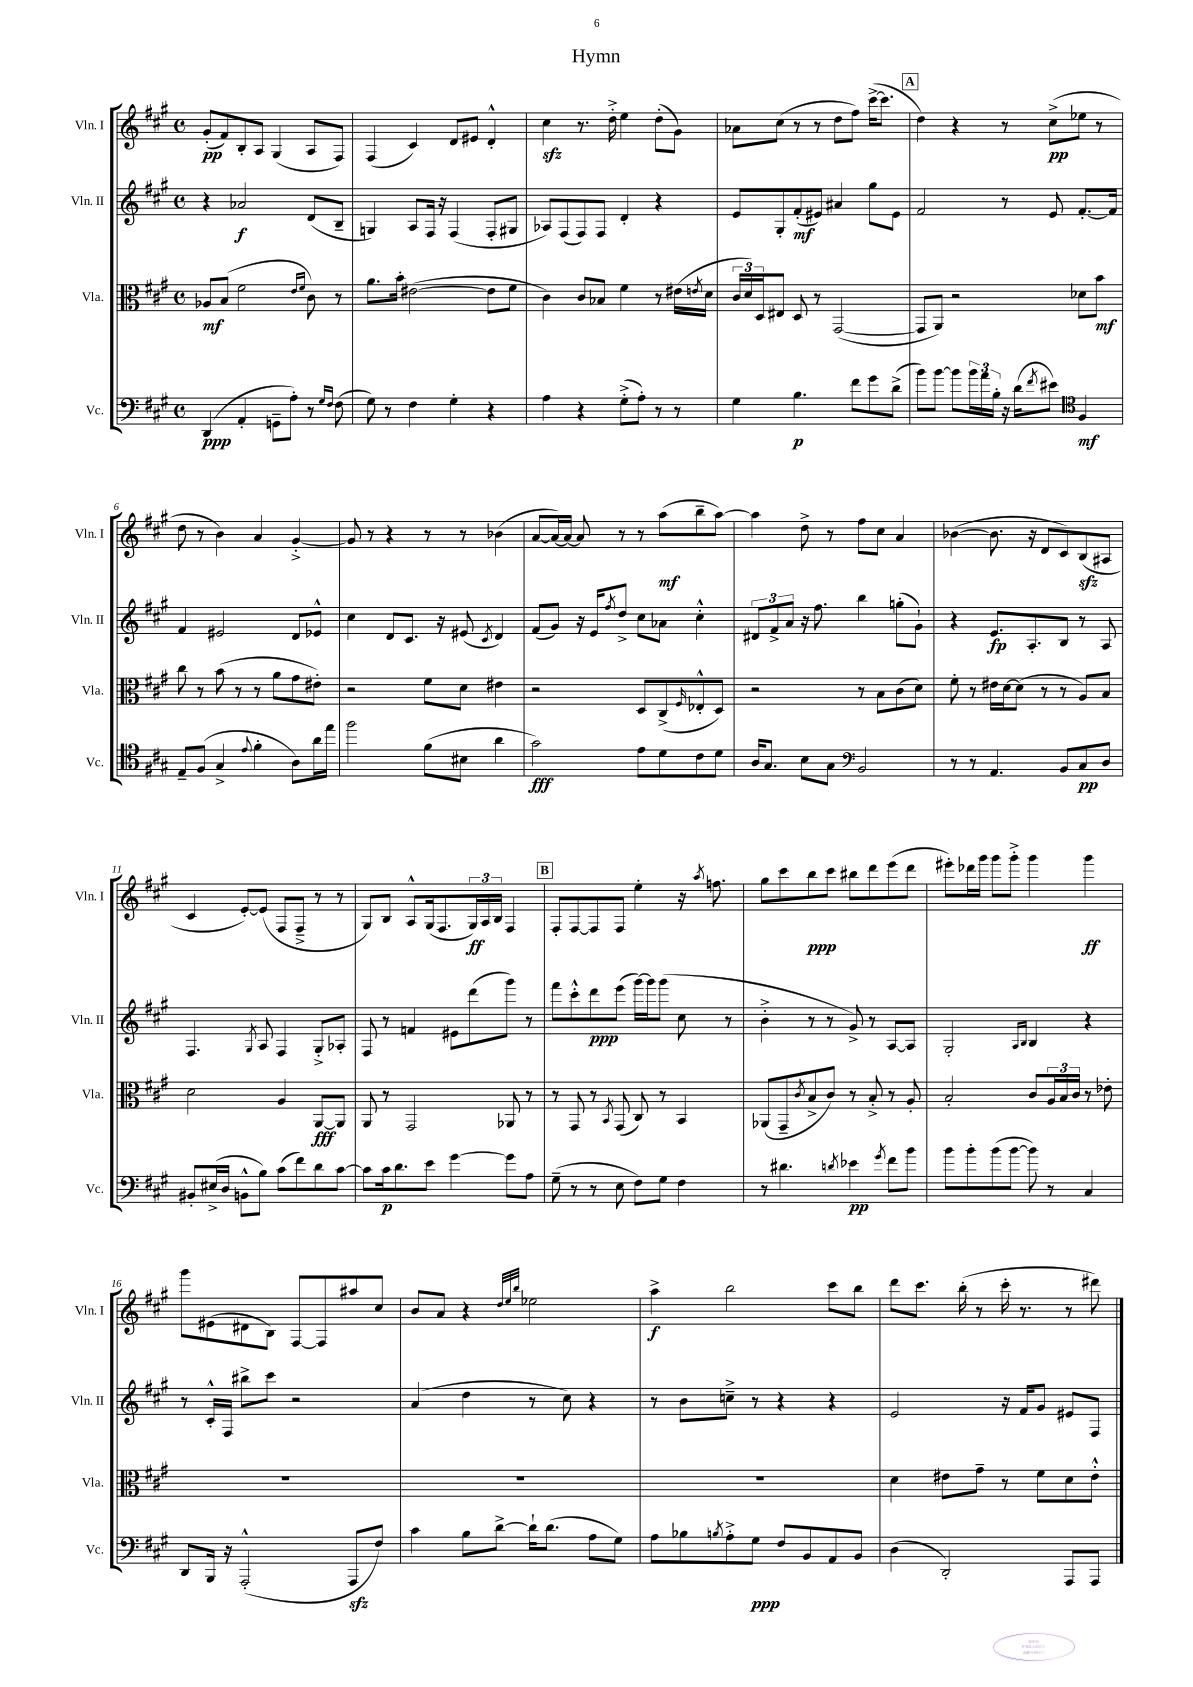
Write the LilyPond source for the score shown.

\header { title = "Hymn" }
<<
\new StaffGroup <<
\new Staff = "s0" \with { instrumentName = "Vln. I" shortInstrumentName = "Vln. I" } {
    \clef treble \key a \major \defaultTimeSignature \time 4/4
    gis'8-.\pp( fis'8) b8-. a8 gis4( a8 fis8) |
    fis4( cis'4) d'8 eis'8 d'4-.-^ |
    cis''4\sfz r8. d''16-.-> e''4 d''8-.( gis'8) |
    aes'8 cis''8( r8 r8 d''8 fis''8) cis'''16~->( cis'''8. |
    \mark \markup { \box "A" } d''4) r4 r8 cis''8->\pp( ees''8 r8 |
    d''8 r8 b'4) a'4 gis'4~-.-> |
    gis'8 r8 r4 r8 r8 bes'4( |
    a'8~ a'16~) a'16~ a'8 r8 r8 a''8\mf( b''8-- a''8~) |
    a''4 d''8-> r8 fis''8 cis''8 a'4 |
    bes'4~( bes'8. r16 d'8 cis'8) b8\sfz( ais8 |
    cis'4 e'8~-.) e'8( fis8 fis8---> r8 r8 |
    gis8) b8 a8-^ gis16( fis8. \tuplet 3/2 { gis16\ff) a16 b16 } fis4 |
    \mark \markup { \box "B" } fis8-. fis8~ fis8 fis8 e''4-. r16 \acciaccatura { a''8 } f''8. |
    gis''8 cis'''8 b''8\ppp cis'''8 bis''8 d'''8 e'''8( d'''8 |
    eis'''8-.) des'''16 gis'''16 gis'''8 gis'''8-.-> gis'''4 gis'''4\ff |
    gis'''8 eis'8( dis'8 b8) fis8~ fis8 ais''8 cis''8 |
    b'8 a'8 r4 \grace { d''32 e''32 b''32 } ees''2 |
    a''4->\f b''2 cis'''8 b''8 |
    d'''8 cis'''8. b''16-.( r8 cis'''16-. r8. r8 dis'''8) \bar "|." |
}
\new Staff = "s1" \with { instrumentName = "Vln. II" shortInstrumentName = "Vln. II" } {
    \clef treble \key a \major \defaultTimeSignature \time 4/4
    r4 aes'2\f d'8( b8-- |
    g4) a8 fis16 r16 fis4( fis8-. gis8 |
    aes8) fis8( fis8) fis8 d'4-. r4 |
    e'8 gis8-. fis'8-.\mf( eis'8) ais'4 gis''8 eis'8 |
    \mark \markup { \box "A" } fis'2 r8 e'8 fis'8.~-. fis'16 |
    fis'4 eis'2 d'8 ees'8-^ |
    cis''4 d'8 cis'8. r16 eis'8( \acciaccatura { cis'8 } d'4) |
    fis'8( gis'8) r16 e'16 \acciaccatura { fis''8 } d''8-> cis''8 aes'8 cis''4-.-^ |
    \tuplet 3/2 { dis'8 fis'8-> a'8 } r16 fis''8. b''4 g''8-.( gis'8-!) |
    r4 e'8.\fp a8.-. b8 r8 a8 |
    fis4. \acciaccatura { gis8 } a8 fis4 gis8-.-> aes8-. |
    fis8 r8 f'4 eis'8 d'''8( gis'''8) r8 |
    \mark \markup { \box "B" } fis'''8 cis'''8-.-^ d'''8\ppp e'''8( gis'''16~) gis'''16 gis'''8( cis''8 r8 |
    b'4-.-> r8 r8 gis'8->) r8 a8~ a8 |
    gis2-. \grace { a16 b16 } b4 r4 |
    r8 cis'16-.-^ fis16 bis''8-> cis'''8 r2 |
    a'4( d''4 r8 cis''8) r4 |
    r8 b'8 c''8---> r8 r4 r4 |
    e'2 r16 fis'16 gis'8 eis'8 fis8 \bar "|." |
}
\new Staff = "s2" \with { instrumentName = "Vla." shortInstrumentName = "Vla." } {
    \clef alto \key a \major \defaultTimeSignature \time 4/4
    aes8\mf b8( fis'2 \grace { e'16 fis'16 } cis'8) r8 |
    a'8. b'16-. eis'2~( eis'8 fis'8 |
    cis'4) cis'8 bes8 fis'4 r8 eis'16( \acciaccatura { e'8 } d'16 |
    \tuplet 3/2 { cis'16 d'16) d16 } eis8 d8 r8 gis,2~( |
    \mark \markup { \box "A" } gis,8 a,8) r2 des'8 b'8\mf |
    cis''8 r8 b'8( r8 r8 a'8 gis'8 eis'8-.) |
    r2 fis'8 d'8 eis'4 |
    r2 d8 cis8->( \grace { fis16 } ees8-.-^ d8) |
    r2 r8 b8 cis'8( d'8) |
    fis'8-. r8 eis'16 d'16~ d'8( r8 r8 a8) b8 |
    d'2 a4 a,8~\fff a,8 |
    a,8 r8 gis,2 aes,8 r8 |
    \mark \markup { \box "B" } r8 gis,8 r8 \acciaccatura { b,8 } gis,8( cis8) r8 b,4 |
    aes,8( gis,8-- \acciaccatura { cis'8 } b8-> cis'8) r8 b8-.-> r8 a8-. |
    b2-. cis'8 \tuplet 3/2 { a16 b16 cis'16 } r8 ees'8-. |
    R1 |
    R1 |
    R1 |
    d'4 eis'8 gis'8-- r8 fis'8 d'8 eis'8-.-^ \bar "|." |
}
\new Staff = "s3" \with { instrumentName = "Vc." shortInstrumentName = "Vc." } {
    \clef bass \key a \major \defaultTimeSignature \time 4/4
    d,4\ppp( a,4-. g,8-- a8-.) r8 \grace { gis16 fis16 } fis8( |
    gis8) r8 fis4 gis4-. r4 |
    a4 r4 gis8-.->( a8-.) r8 r8 |
    gis4 b4.\p fis'8 gis'8 d'8->( |
    \mark \markup { \box "A" } b'8) b'8~ b'8 \tuplet 3/2 { b'16 a'16 b16-. } r16 d'16( \acciaccatura { fis'8 } eis'8) \clef tenor fis4\mf |
    e8-- fis8( gis4-> \appoggiatura { e'8 } fis'4-. a8) a'16 e''16 |
    fis''2 fis'8( bis8 a'4 |
    gis'2\fff) e'8 d'8 cis'8 d'8 |
    a16 gis8. b8 gis8 \clef bass b,2 |
    r8 r8 a,4. b,8 cis8\pp d8 |
    bis,8-. eis16->( d16 b,8-^ b8) cis'8( fis'8) d'8 cis'8~ |
    cis'8 cis'16\p d'8. e'8 gis'4~ gis'8 a8 |
    \mark \markup { \box "B" } gis8--( r8 r8 e8 fis8) gis8 fis4 |
    r8 dis'4. \acciaccatura { d'8 } ees'4\pp \acciaccatura { gis'8 } fis'8 b'8 |
    b'8 b'8-. b'8( b'8~ b'8) r8 cis4 |
    d,8 b,,16 r16 a,,2-.-^( a,,8\sfz fis8) |
    cis'4 b8 d'8~-> d'16-! d'8.( a8 gis8) |
    a8 bes8 \acciaccatura { b8 } a8-.-> gis8\ppp fis8 b,8 a,8 b,8 |
    d4( d,2-.) a,,8 a,,8 \bar "|." |
}
>>
>>
